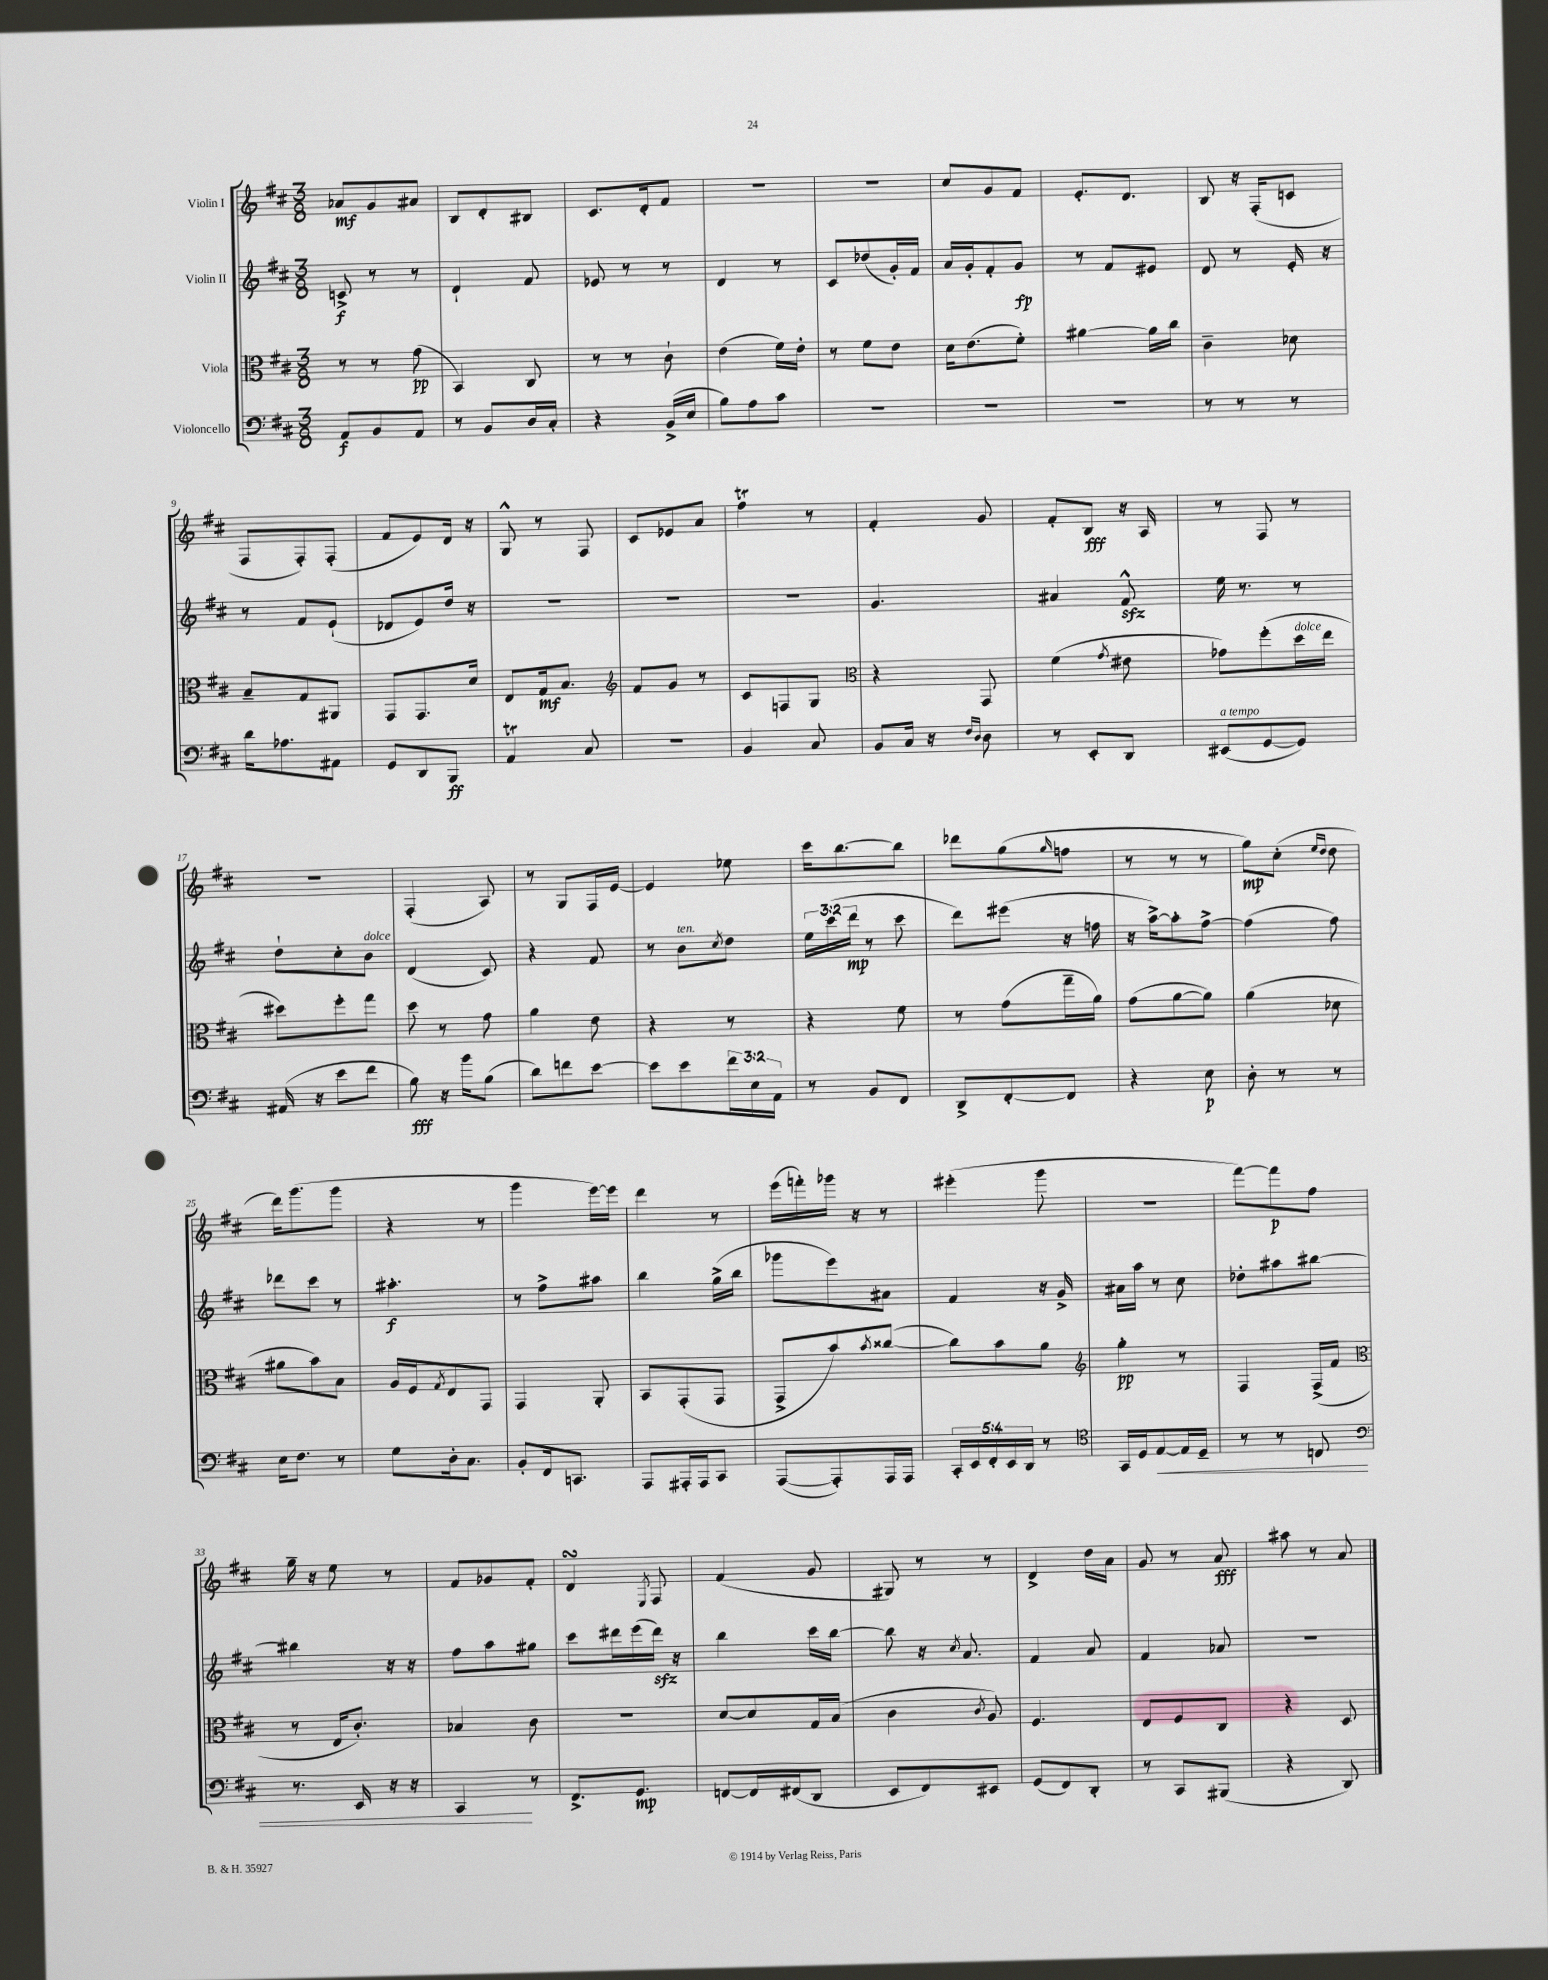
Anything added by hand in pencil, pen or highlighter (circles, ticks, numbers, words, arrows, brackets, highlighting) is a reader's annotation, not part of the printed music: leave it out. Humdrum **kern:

**kern	**kern	**kern	**kern
*staff4	*staff3	*staff2	*staff1
*clefF4	*clefC3	*clefG2	*clefG2
*k[f#c#]	*k[f#c#]	*k[f#c#]	*k[f#c#]
*M3/8	*M3/8	*M3/8	*M3/8
8AA	8r	8c^	8a-
8BB	8r	8r	8g
8AA	(8g	8r	8a#
=	=	=	=
8r	4BB)	4d`	8B
8BB	.	.	8d'
16D	8C#	8f#	8B#
16C#'	.	.	.
=	=	=	=
4r	8r	8e-	8.c#
.	8r	8r	.
.	.	.	16d'
(16BB^	8c#`	8r	8f#
16E	.	.	.
=	=	=	=
8B)	(4e	4d	4.r
8A	.	.	.
8c#	16f#)	8r	.
.	16e'	.	.
=	=	=	=
4.r	8r	8c#	4.r
.	8f#	(8dd-	.
.	8e	16g')	.
.	.	16f#	.
=	=	=	=
4.r	16d	16a	8cc#
.	(8.e	16g'	.
.	.	8f#'	8g
.	8f#')	8g	8f#
=	=	=	=
4.r	[4a#	8r	8.e'
.	.	8f#	.
.	.	.	8.d
.	16a#]	8e#	.
.	16cc#	.	.
=	=	=	=
8r	4c#~	8d	8B
8r	.	8r	16r
.	.	.	(16F#'
8r	8d-	16e'	8c
.	.	16r	.
=	=	=	=
16d	8B~	8r	8F#
8.A-	.	.	.
.	8G	8f#	8F#')
8AA#	8AA#	(8e`	(8F#'
=	=	=	=
8GG	8GG	8d-	8f#
8DD	8.GG	8e)	8e)
8BBB	.	16dd	16d
.	16d	16r	16r
=	=	=	=
4AA	8E	4.r	8G^^
.	16G	.	8r
.	8.B	.	.
8C#	.	.	8F#
=	=	=	=
*	*clefG2	*	*
4.r	8f#	4.r	8c#
.	8g	.	8e-
.	8r	.	8a
=	=	=	=
4BB	8c#	4.r	4ff#
.	8F	.	.
8C#	8G	.	8r
=	=	=	=
*	*clefC3	*	*
8BB	4r	4.g	4f#'
16C#	.	.	.
16r	.	.	.
16qqF#	.	.	.
16qqD	.	.	.
8D	8GG	.	8g
=	=	=	=
8r	(4f#	4a#	8f#'
8EE'	.	.	8B
.	8qg	.	.
8DD	8e#	8f#^^	16r
.	.	.	16A
=	=	=	=
(8EE#	8g-)	16ee	8r
.	.	8.r	.
[8GG	(8ff#'	.	8F#
8GG])	16dd	8r	8r
.	16ee	.	.
=	=	=	=
(16AA#	8dd#)	8dd`	4.r
16r	.	.	.
8e	8ff#'	8cc#'	.
8f#	8gg	8b	.
=	=	=	=
8B)	8dd	(4d	(4F#'
16r	8r	.	.
16b	.	.	.
(8B	8g	8c#)	8A)
=	=	=	=
8d)	4a	4r	8r
8f	.	.	8G
[8e	8e	8f#	16F#
.	.	.	[16e
=	=	=	=
8e]	4r	8r	4e]
8e	.	8b	.
.	.	8qcc#	.
24f#	8r	8dd	8ee-
24E	.	.	.
24AA	.	.	.
=	=	=	=
8r	4r	24ee	16ccc#
.	.	(24ccc#	.
.	.	.	[8.bb
.	.	24ddd	.
8BB	.	8r	.
8FF#	8f#	8ccc#	8bb]
=	=	=	=
8DD^	8r	8ddd)	8ddd-
[8FF#'	(8g	(8eee#	(8gg
.	.	.	16qqgg
8FF#]	16gg~	16r	8ff
.	16a)	16ff	.
=	=	=	=
4r	(8g	16r	8r
.	.	[16aa^)	.
.	[8a	8aa']	8r
8E	8a])	[8ff#^	8r
=	=	=	=
8D'	(4a	(4ff#]	8gg)
8r	.	.	(8cc#'
.	.	.	16qqee
.	.	.	16qqdd
8r	8d-	8ff#)	8dd
=	=	=	=
16E	8a#	8ddd-	16ddd)
8.F#	.	.	(8.ggg
.	8b)	8ccc#	.
8r	8B	8r	8ggg
=	=	=	=
8G	16A	4.aa#'	4r
.	16F#	.	.
.	8qG	.	.
16D'	8E	.	.
8.C#	.	.	.
.	8GG	.	8r
=	=	=	=
8BB'	4GG	8r	4ggg
16FF#	.	8ff#^	.
8.CC	.	.	.
.	8AA'	8aa#	[16eee)
.	.	.	16eee]
=	=	=	=
8AAA	8BB	4bb	4ddd
16AAA#'	(8GG'	.	.
16AAA#	.	.	.
8CC#	8GG	(16gg^	8r
.	.	16bb	.
=	=	=	=
([8AAA	8GG^	8ggg-	(16eee
.	.	.	16fff')
8AAA'])	8b)	8eee)	16ggg-
.	.	.	16r
.	8qb	.	.
16AAA	([8cc##	8a#	8r
16AAA	.	.	.
=	=	=	=
20CC#'	8cc##])	4f#	(4eee#'
20EE	.	.	.
20FF#'	.	.	.
.	8b	.	.
20EE	.	.	.
20DD	.	.	.
8r	8a	16r	8ggg
.	.	16g^	.
=	=	=	=
*clefC4	*clefG2	*	*
16GG	4gg'	16a#	4.r
16D	.	16aa	.
[8E	.	8r	.
16E]	8r	8cc#	.
16D~	.	.	.
=	=	=	=
8r	4F#	8dd-'	[8fff#)
8r	.	8aa#	8fff#]
8C	(16F#^	[8bb#	8ff#
.	16f#	.	.
=	=	=	=
*clefF4	*clefC3	*	*
8.r	8r	4bb#]	16gg~
.	.	.	16r
.	16E	.	8ee
16EE	8.c#')	.	.
16r	.	16r	8r
16r	.	16r	.
=	=	=	=
4CC#	4B-	8ff#	8f#
.	.	8aa	8g-
8r	8c#	8gg#	8f#'
=	=	=	=
8.FF#^	4.r	8ccc#	4d
.	.	16ddd#	.
8.GG	.	(16eee	.
.	.	.	8qE
.	.	16ddd#)	8F#
.	.	16r	.
=	=	=	=
[8FF	[8d	4bb	(4f#
16FF]	8d]	.	.
(16FF#	.	.	.
8DD	16G	16ccc#	8g
.	(16B	[16bb	.
=	=	=	=
8EE	4c#	8bb]	8G#)
8FF#)	.	16r	8r
.	.	8qcc#	.
.	.	8.a	.
.	8qc#	.	.
8EE#	8A)	.	8r
=	=	=	=
(8GG	4.F#	4f#	4d^
8FF#)	.	.	.
8DD'	.	8a	16dd
.	.	.	16a
=	=	=	=
8r	8E	4f#	8g
8CC#	8F#	.	8r
(8BBB#	8C#	8a-	8a
=	=	=	=
4r	4r	4.r	8aa#
.	.	.	8r
8DD)	8D	.	8a
==	==	==	==
*-	*-	*-	*-
